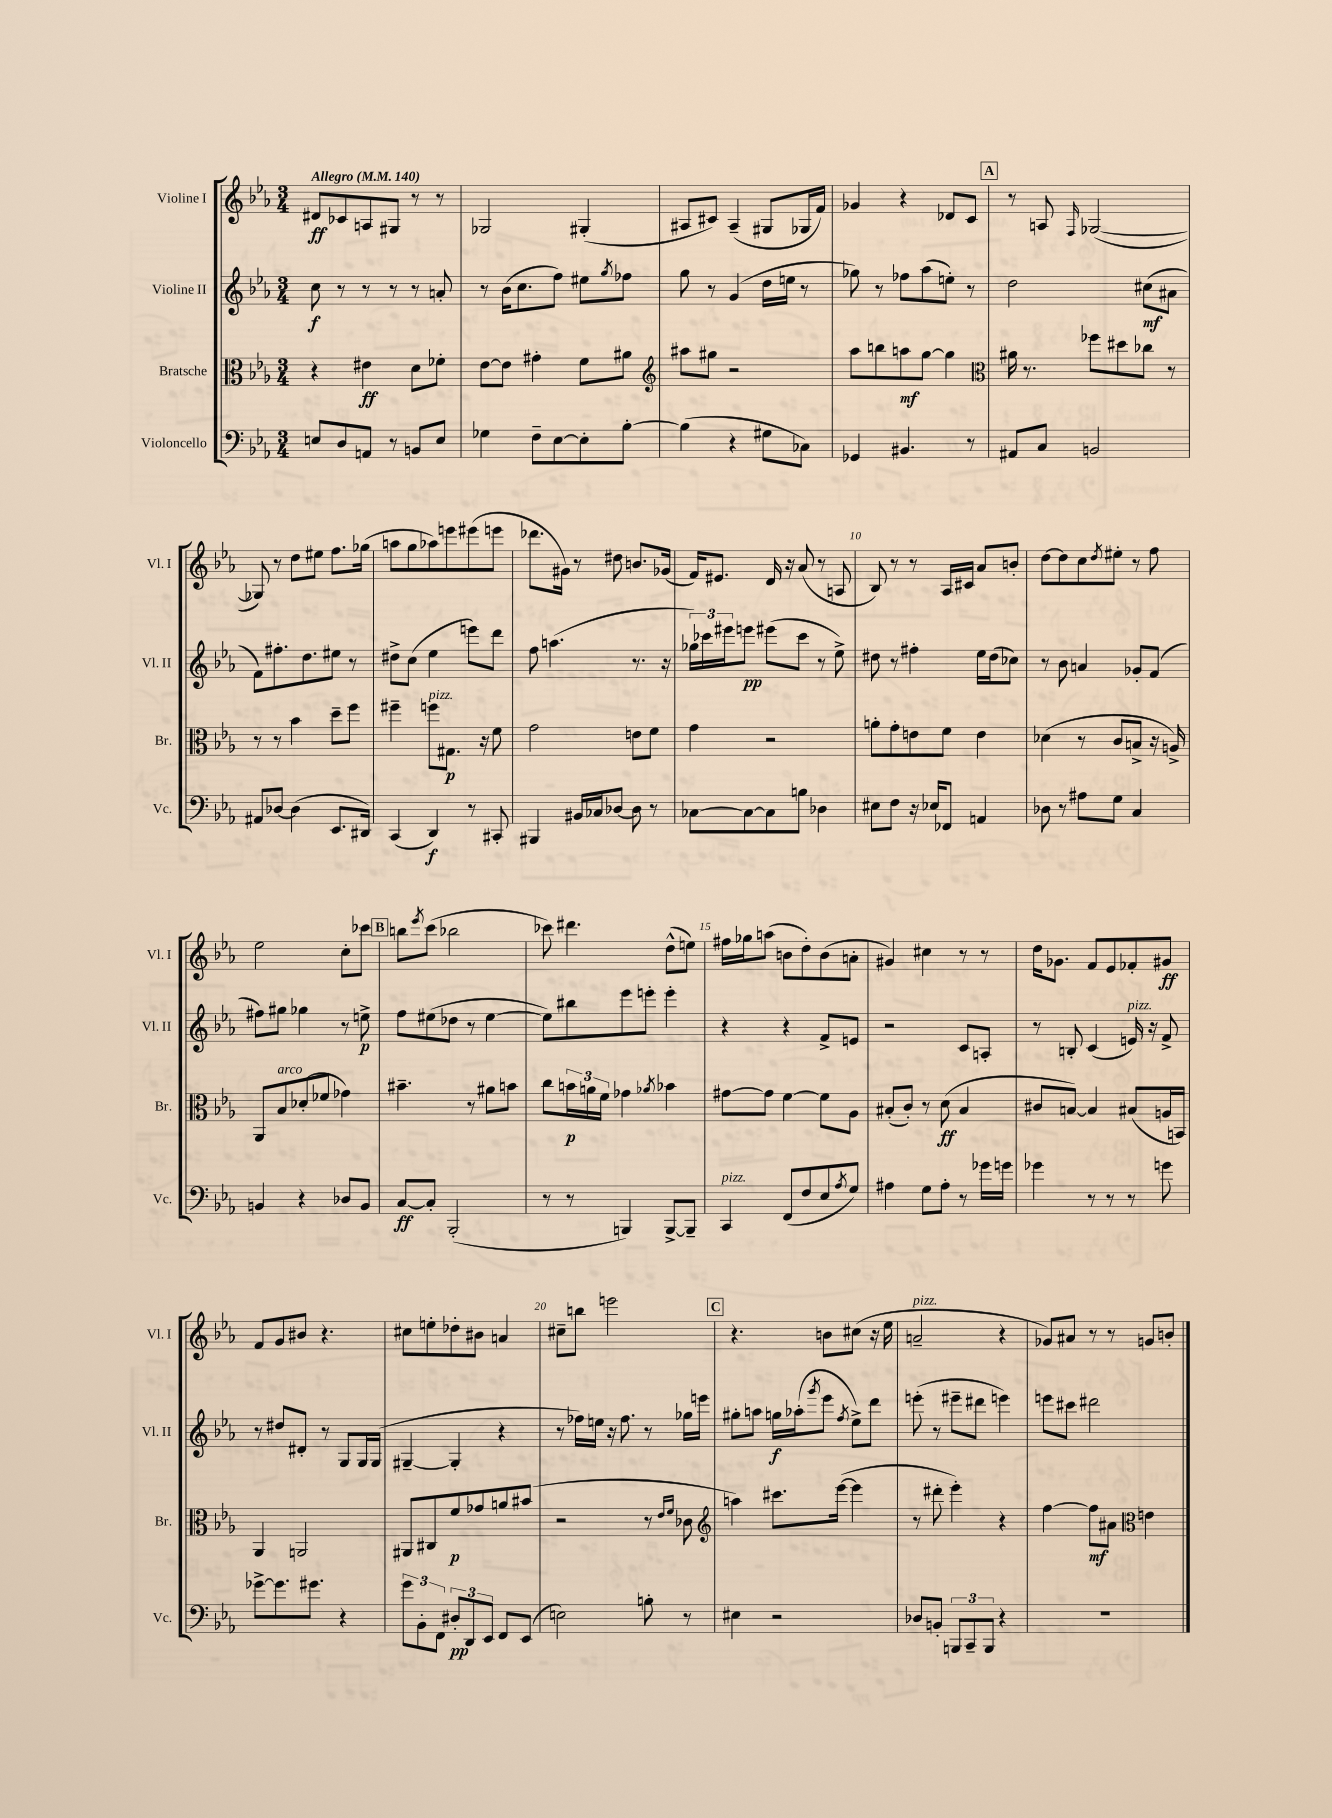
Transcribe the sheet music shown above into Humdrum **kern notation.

**kern	**kern	**kern	**kern
*staff4	*staff3	*staff2	*staff1
*clefF4	*clefC3	*clefG2	*clefG2
*k[b-e-a-]	*k[b-e-a-]	*k[b-e-a-]	*k[b-e-a-]
*M3/4	*M3/4	*M3/4	*M3/4
*MM140	*MM140	*MM140	*MM140
8E	4r	8cc	8d#
8D	.	8r	8c-
8AA	4e#	8r	8A
8r	.	8r	8G#
8BB	8d	8r	8r
8E	8f-'	8a'	8r
=	=	=	=
4G-	[8e-	8r	2G-
.	8e-]	(16b-	.
.	.	8.cc	.
8F~	4g#'	.	.
[8E-	.	8ff)	.
8E-']	8f	8ee#	(4G#'
.	.	8qgg	.
[8B-'	8a#	8ff-	.
=	=	=	=
*	*clefG2	*	*
(4B-]	8aa#	8gg	8A#
.	8gg#	8r	8c#)
4r	2r	(4g	(4A#~
8G#	.	16dd	8G#
.	.	16ee	.
8C-)	.	8r	16G-
.	.	.	16f)
=	=	=	=
4GG-	8aa-	8gg-)	4g-
.	8bb	8r	.
4.BB#	8aa	8ff-	4r
.	[8gg	(8aa-	.
.	4gg]	8ee')	8d-
8r	.	8r	8c
=	=	=	=
*	*clefC3	*	*
8AA#	16a#	2dd	8r
.	8.r	.	.
8C	.	.	8A
.	.	.	16qqF
2BB	8ff-	.	([2G-
.	8dd#	.	.
.	8cc-	(8cc#	.
.	8r	8a#	.
=	=	=	=
8AA#	8r	8f)	8G-])
[8D-	8r	8.ff#'	8r
(4D-]	4b-	.	8dd
.	.	8.dd	.
.	.	.	8ee#
8.EE-	8dd~	8ee#	8.ff
.	8ff	8r	.
16DD#)	.	.	(16gg-
=	=	=	=
(4CC	4ff#~	8dd#^	8aa
.	.	(8cc	8gg
4DD)	8ff	4ee-	8aa-)
.	8.G#	.	8eee
8r	.	8eee)	(8eee#
.	16r	.	.
8CC#'	8f	8ddd	8eee
=	=	=	=
4BBB#	2g	8ff	8.ddd-
.	.	(4.aa	.
.	.	.	16g#)
16BB#	.	.	8r
16C-	.	.	.
[8D-	.	.	8dd#
8D-]	8e	8.r	8.b
8r	8f	.	.
.	.	16r	(16g-
=	=	=	=
[8C-	4g	24gg-)	16f)
.	.	24ccc-	.
.	.	.	8.e#
.	.	24eee#	.
8C-_	.	8eee	.
8C-]	2r	(8eee#	16d
.	.	.	16r
8B	.	8ccc-	(8a-
4D-	.	8r	8r
.	.	8ee-^)	8A
=	=	=	=
8E#	8a'	8dd#	8B-)
8F	8g'	8r	8r
16r	8e	4ff#'	8r
16E-	.	.	.
8FF-	8f	.	16A-
.	.	.	16c#
4AA	4e	16ee-	8a-
.	.	(16dd#	.
.	.	8cc-)	8b'
=	=	=	=
8D-	(4d-	8r	[8dd
8r	.	8b-	8dd]
8A#	8r	4a	8cc
.	.	.	8qdd
8G	8c	.	8ee#'
4C	8B^	8g-'	8r
.	16r	(8f	8ff
.	16A^)	.	.
=	=	=	=
4BB	8AA-	8ff#)	2ee-
.	8B-	8gg#	.
4r	(8d-'	4gg-	.
.	8f-	.	.
8D-	4g-)	8r	8cc'
8BB	.	8ee^	8ccc-
=	=	=	=
[8C	4.b#~	8ff	8bb
.	.	.	8qeee-
8C']	.	(8ee#	(8ccc
(2BBB-'	.	8dd-	2bb-
.	8r	8r	.
.	8a#	[4ee#	.
.	8b	.	.
=	=	=	=
8r	8cc	8ee#])	8ccc-)
8r	24b	8bb#	4.ddd#
.	24a	.	.
.	24f	.	.
4BBB)	4g-	8eee-	.
.	.	8eee'	.
.	8qa-	.	.
[8BBB^	4b-	4eee'	(8dd^^
8BBB~]	.	.	8ee)
=	=	=	=
4CC	[8g#	4r	16ff#
.	.	.	16gg-
.	8g#]	.	(8aa
(8FF	[4f	4r	8b
8F	.	.	8dd')
8E-	8f]	8f^	(8b
8qA-	.	.	.
8G)	8A-	8e	8a'
=	=	=	=
4A#	(8B#'	2r	4g#)
.	8c')	.	.
8G	8r	.	4cc#
8A#'	(8d	.	.
8r	4B#	8c	8r
16g-	.	8A'	8r
16g	.	.	.
=	=	=	=
4g-	8c#	8r	16dd
.	.	.	8.g-
.	[8B)	8B'	.
8r	4B]	(4c	8f
8r	.	.	8e-
8r	(8B#	16e)	8f-'
.	.	16r	.
8g	16A	8f^	8g#
.	16BB)	.	.
=	=	=	=
[8g-^	4AA-	8r	8f
8.g-]	.	8dd#	8g
.	2AA	8d#'	8b#
8.g#	.	.	.
.	.	8r	4.r
4r	.	8G	.
.	.	16G	.
.	.	(16G	.
=	=	=	=
12g	8AA#	[4G#~	8cc#
12BB-'	.	.	.
.	8C#	.	8ee'
12FF	.	.	.
12D#'	8f	4G#']	8dd-'
12DD	.	.	.
.	8g-	.	8b#
12EE-	.	.	.
8FF	8a	4r	4a
(8EE-	(8b#	.	.
=	=	=	=
2E)	2r	8r	8cc#~
.	.	16ff-)	8bb
.	.	16ee	.
.	.	16r	2eee
.	.	8.ff-	.
8B'	8r	8r	.
.	16qqe-	.	.
.	16qqf	.	.
8r	8c-	16gg-	.
.	.	16eee	.
=	=	=	=
*	*clefG2	*	*
4E#	4aa)	8gg#'	4.r
.	.	8aa	.
2r	8.ccc#	16gg	.
.	.	(16aa-'	.
.	.	8qggg	.
.	.	8eee-	8b
.	([16eee-	.	.
.	.	8qff	.
.	4eee-]	8ee-^)	(8cc#
.	.	8ddd	16r
.	.	.	16ee-
=	=	=	=
8D-	8r	(8eee'	2a~
8BB'	8ddd#'	8r	.
12BBB	4eee-')	8eee#~	.
12CC~	.	.	.
.	.	8ddd#	.
12BBB	.	.	.
4r	4r	4eee)	4r
=	=	=	=
2.r	[4ff	8eee	8g-)
.	.	8ccc#	8a#
.	8ff]	2ddd#	8r
.	8a#	.	8r
*	*clefC3	*	*
.	4e	.	8g
.	.	.	8b'
==	==	==	==
*-	*-	*-	*-
